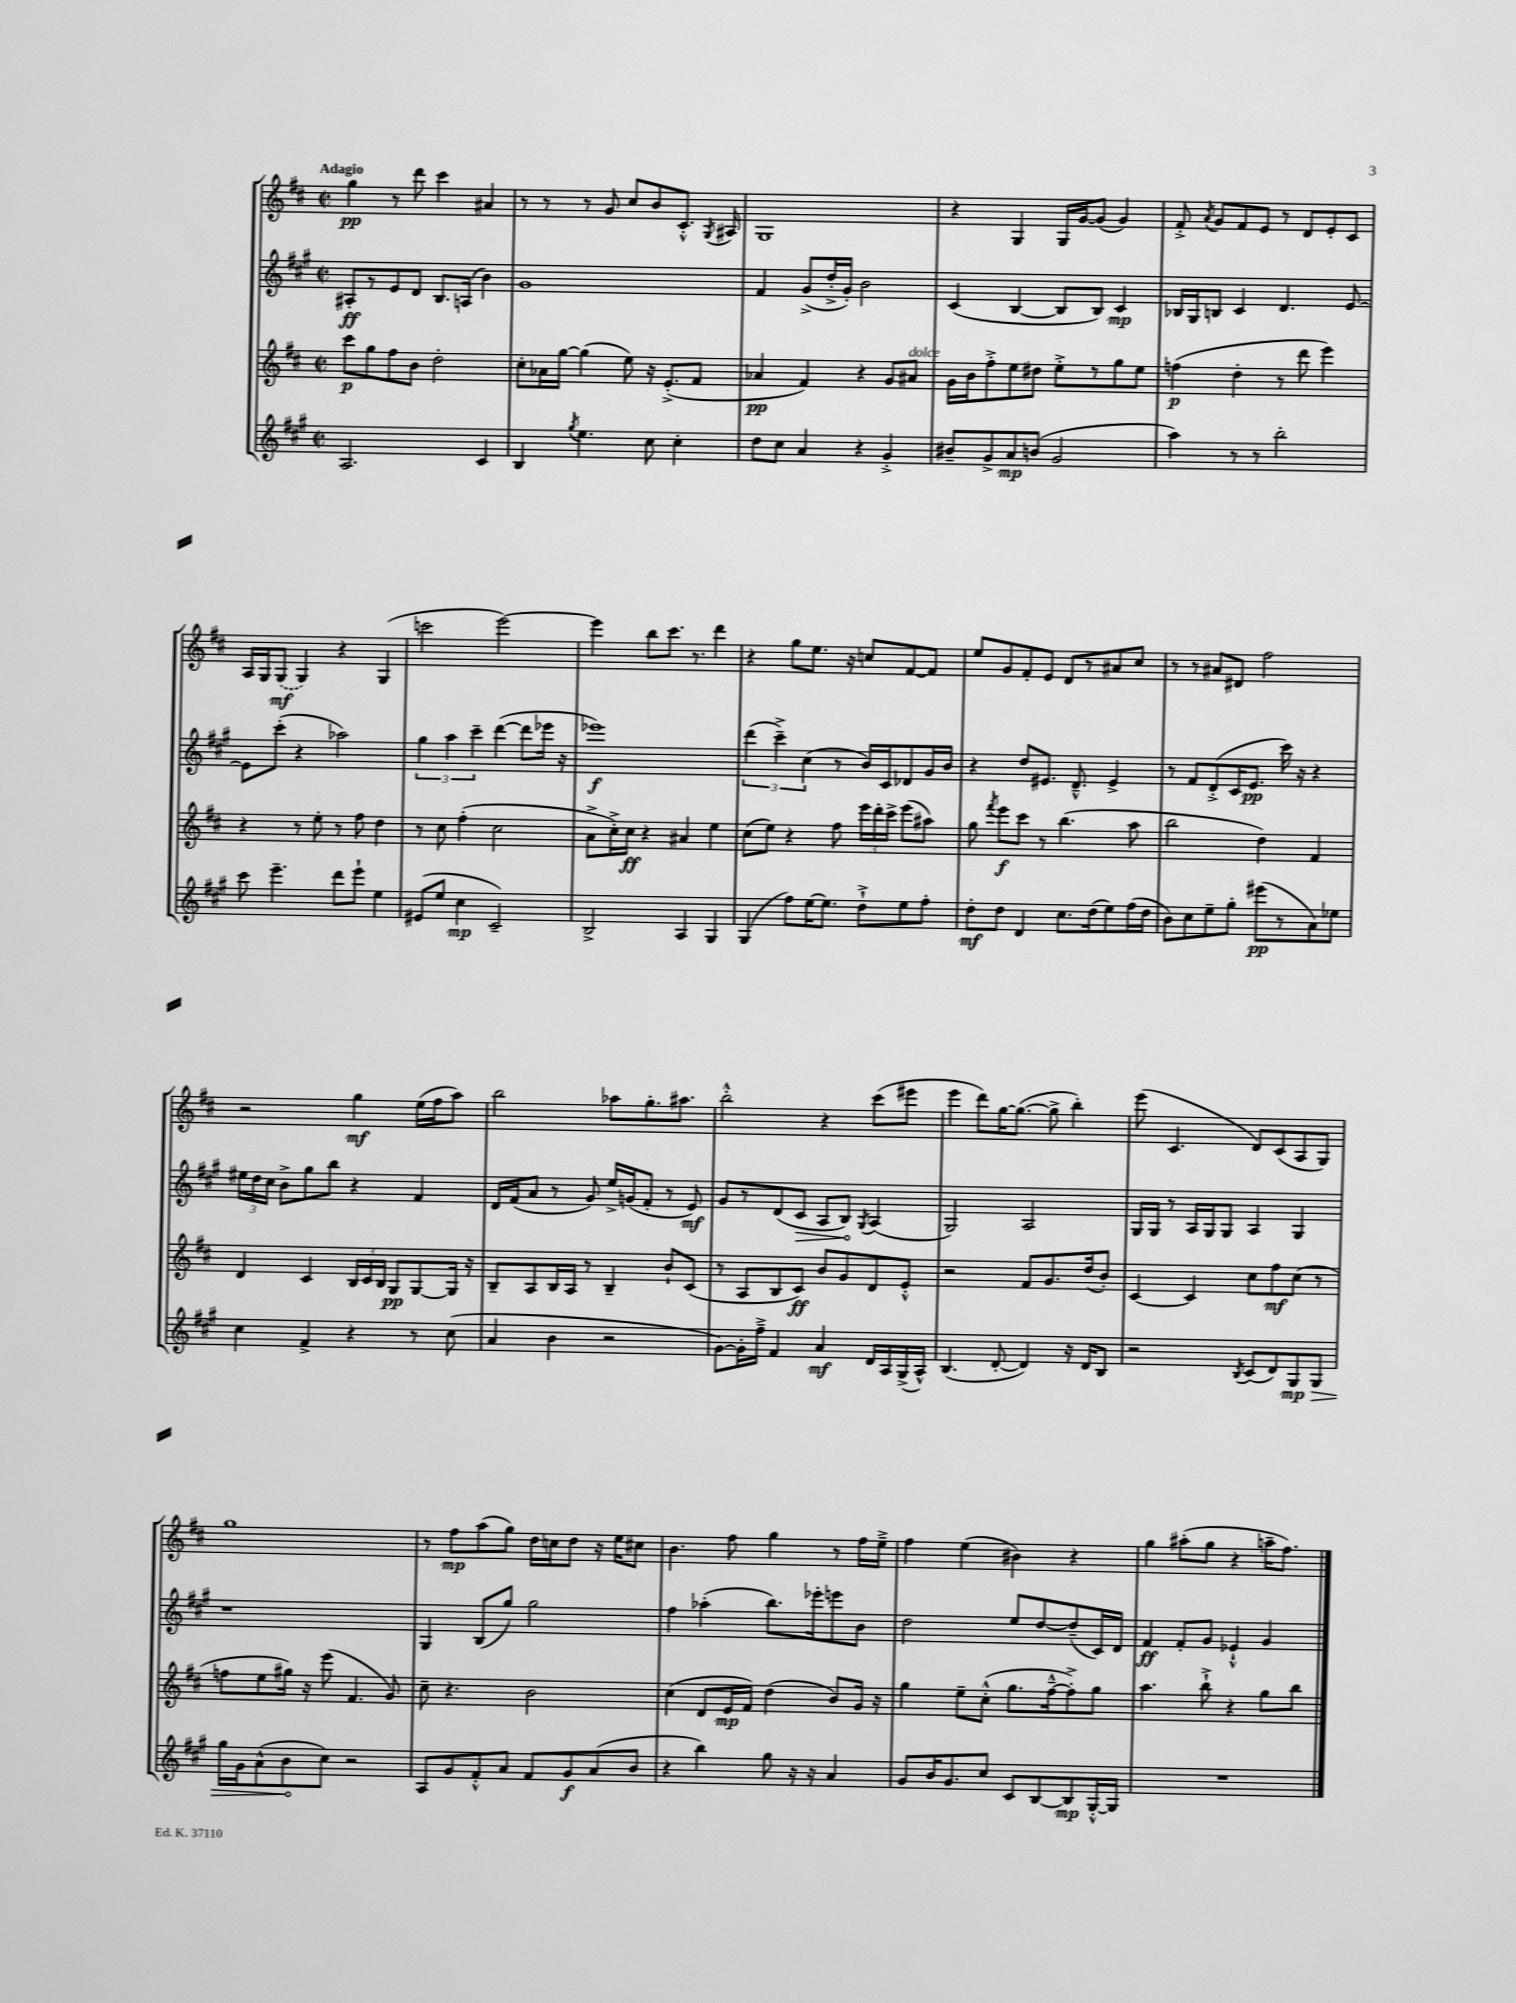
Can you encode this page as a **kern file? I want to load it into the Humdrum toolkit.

**kern	**dynam	**kern	**dynam	**kern	**dynam	**kern	**dynam
*part4	*part4	*part3	*part3	*part2	*part2	*part1	*part1
*staff4	*staff4	*staff3	*staff3	*staff2	*staff2	*staff1	*staff1
*clefG2	*	*clefG2	*	*clefG2	*	*clefG2	*
*k[f#c#g#]	*	*k[f#c#]	*	*k[f#c#g#]	*	*k[f#c#]	*
*M2/2	*	*M2/2	*	*M2/2	*	*M2/2	*
*met(c|)	*	*met(c|)	*	*met(c|)	*	*met(c|)	*
=1	=1	=1	=1	=1	=1	=1	=1
!	!	!	!	!	!	!LO:TX:a:B:t=Adagio	!
2.A/	.	8ccc#\L	p	8A#X'/L	ff	4gg\	pp
.	.	8gg\	.	8r	.	.	.
.	.	8ff#\	.	8e/	.	8r	.
.	.	8b\J	.	8d/J	.	8ddd\	.
.	.	2dd'\	.	8.B/L	.	4ccc#\	.
.	.	.	.	(16An/Jk	.	.	.
4c#/	.	.	.	4b\)	.	4a#X/	.
=2	=2	=2	=2	=2	=2	=2	=2
4B/	.	8cc#'\L	.	1g#	.	8r	.
.	.	16a-X\L	.	.	.	8r	.
.	.	[16gg\JJ	.	.	.	.	.
8qgg#/	.	.	.	.	.	.	.
4.ee\	.	(4gg\]	.	.	.	8r	.
.	.	.	.	.	.	8g/	.
.	.	8ee\)	.	.	.	8cc#/L	.
8cc#\	.	16r	.	.	.	8b/	.
.	.	(8.e'^/L	.	.	.	.	.
4cc#'\	.	.	.	.	.	8.c#'^^/J	.
.	.	8f#/J	.	.	.	.	.
.	.	.	.	.	.	8qG/	.
.	.	.	.	.	.	16A#X/	.
=3	=3	=3	=3	=3	=3	=3	=3
8dd\L	.	4a-X/	pp	4f#/	.	1G	.
8cc#\J	.	.	.	.	.	.	.
4a/	.	4f#/)	.	(8g#^/L	.	.	.
.	.	.	.	16dd'^/L	.	.	.
.	.	.	.	16g#'/JJ)	.	.	.
4r	.	4r	.	2b\	.	.	.
4g#'^/	.	8g/L	.	.	.	.	.
!	!	!LO:TX:a:i:t=dolce	!	!	!	!	!
.	.	8a#X/J	.	.	.	.	.
=4	=4	=4	=4	=4	=4	=4	=4
8b#X~/L	.	16g\LL	.	(4c#/	.	4r	.
.	.	16b\J	.	.	.	.	.
8g#^/	.	8ff#'^\	.	.	.	.	.
8a/	mp	8ee\	.	[4B/	.	4G/	.
(8bn/J	.	8dd#X\J	.	.	.	.	.
2g#/	.	8ee'^\L	.	8B/L]	.	16G/LL	.
.	.	.	.	.	.	[16g/J	.
.	.	8r	.	8B/J)	.	(8g/J]	.
.	.	8gg\	.	4c#/	mp	4g/)	.
.	.	8ee\J	.	.	.	.	.
=5	=5	=5	=5	=5	=5	=5	=5
4aa\)	.	(4ffn\	p	16B-X/LL	.	8f#'^/	.
.	.	.	.	16G#/J	.	.	.
.	.	.	.	.	.	8qa/	.
.	.	.	.	8Bn/J	.	8g/L	.
8r	.	4dd'\	.	4c#/	.	8f#/	.
8r	.	.	.	.	.	8e/J	.
2bb'\	.	8r	.	4.d/	.	8r	.
.	.	8ddd\	.	.	.	8d/L	.
.	.	4eee\)	.	.	.	8e'/	.
.	.	.	.	[8e/	.	8c#/J	.
!!LO:LB:g=z
=6	=6	=6	=6	=6	=6	=6	=6
8ccc#\	.	4r	.	8e\L]	.	16A/LL	.
.	.	.	.	.	.	16G/J	.
4.eee~\	.	.	.	(8ccc#'\J	.	(8G/J	mf
.	.	8r	.	4r	.	4G/)	.
.	.	8ee'\	.	.	.	.	.
8ddd\L	.	8r	.	2aa-X\)	.	4r	.
8eee`\J	.	8ff#\	.	.	.	.	.
4ee\	.	4dd\	.	.	.	(4G/	.
=7	=7	=7	=7	=7	=7	=7	=7
(8e#X/L	.	8r	.	6gg#\	.	2cccn\	.
8ee/J	.	8cc#\	.	.	.	.	.
.	.	.	.	6aa\	.	.	.
4cc#\	mp	(4ff#'\	.	.	.	.	.
.	.	.	.	6ccc#~\	.	.	.
2c#~/)	.	2cc#\	.	([4ddd\	.	[2eee\)	.
.	.	.	.	8ddd\L]	.	.	.
.	.	.	.	16eee-X\Jk	.	.	.
.	.	.	.	16r	.	.	.
=8	=8	=8	=8	=8	=8	=8	=8
2B^/	.	8a^\L	.	1eee-X)	f	4eee\]	.
.	.	16cc#'^\L)	.	.	.	.	.
.	.	16cc#\JJ	ff	.	.	.	.
.	.	4r	.	.	.	8bb\L	.
.	.	.	.	.	.	8.ccc#\J	.
4A/	.	4a#X/	.	.	.	.	.
.	.	.	.	.	.	8.r	.
4G#/	.	4ee\	.	.	.	4ddd\	.
=9	=9	=9	=9	=9	=9	=9	=9
(4G#/	.	(8cc#\L	.	(6ddd\	.	4r	.
.	.	8ee\J)	.	.	.	.	.
.	.	.	.	6ccc#~^\)	.	.	.
8ff#\L)	.	4r	.	.	.	8gg\L	.
.	.	.	.	(6cc#\	.	.	.
[16ee\K	.	.	.	.	.	8.ee\J	.
8.ee\J]	.	.	.	.	.	.	.
.	.	8ff#\	.	8r	.	.	.
.	.	.	.	.	.	16r	.
8dd`^\L	.	24eee\LL	.	16b/LL)	.	8ccn/L	.
.	.	24ddd'\	.	.	.	.	.
.	.	.	.	16c#/J	.	.	.
.	.	24ccc#^\JJ	.	.	.	.	.
8ee\	.	(8eee\L	.	8d-X/	.	[8f#/	.
8ff#'\J	.	8aa#X\J)	.	16g#/L	.	8f#/J]	.
.	.	.	.	16b/JJ	.	.	.
=10	=10	=10	=10	=10	=10	=10	=10
8dd'\L	mf	8gg\	.	4r	.	8ee/L	.
.	.	8qfff#/	.	.	.	.	.
8dd\J	.	8eee\L	f	.	.	8g/	.
4d/	.	8ccc#\J	.	8dd/L	.	8f#'/	.
.	.	8r	.	8.e#X/J	.	8e/J	.
8.cc#\L	.	(4.bb\	.	.	.	8d/L	.
.	.	.	.	8.d~^^/	.	.	.
.	.	.	.	.	.	8r	.
(16dd\k	.	.	.	.	.	.	.
8ee\)	.	.	.	4e#^/	.	8a#X/	.
(16ff#\L	.	8aa\	.	.	.	8cc#/J	.
16dd\JJ	.	.	.	.	.	.	.
=11	=11	=11	=11	=11	=11	=11	=11
8b\L)	.	2bb\	.	8r	.	8r	.
8cc#\	.	.	.	8f#/L	.	8r	.
8ee~\	.	.	.	(8d'^/	.	8a#X/L	.
8gg#'\J	.	.	.	16c#/K	.	8d#X/J	.
.	.	.	.	8.e/J	pp	.	.
(8eee#X\L	pp	4dd\)	.	.	.	2ff#\	.
8r	.	.	.	16ccc#\)	.	.	.
.	.	.	.	16r	.	.	.
8a\)	.	4f#/	.	4r	.	.	.
8ee-X\J	.	.	.	.	.	.	.
!!LO:LB:g=z
=12	=12	=12	=12	=12	=12	=12	=12
4cc#\	.	4d/	.	24ee#X\LL	.	2r	.
.	.	.	.	24dd\	.	.	.
.	.	.	.	24cc#\JJ	.	.	.
.	.	.	.	8b^\L	.	.	.
4f#^/	.	4c#/	.	8gg#\	.	.	.
.	.	.	.	8bb\J	.	.	.
4r	.	24B/LL	.	4r	.	4gg\	mf
.	.	24c#/	.	.	.	.	.
.	.	24B/JJ	.	.	.	.	.
.	.	8G/L	pp	.	.	.	.
8r	.	[8G/	.	4f#/	.	(16ee\LL	.
.	.	.	.	.	.	16ff#\J	.
(8cc#\	.	16G/Jk]	.	.	.	8aa\J)	.
.	.	16r	.	.	.	.	.
=13	=13	=13	=13	=13	=13	=13	=13
4a/	.	8B~/L	.	16d/LL	.	2bb\	.
.	.	.	.	(16f#/J	.	.	.
.	.	8A/	.	8a/J	.	.	.
4b\	.	16B/L	.	8r	.	.	.
.	.	16A/JJ	.	.	.	.	.
.	.	8r	.	8g#/)	.	.	.
2r	.	4B~/	.	16ee^/LL	.	8aa-X\L	.
.	.	.	.	(16gn/J	.	.	.
.	.	.	.	8f#'/J	.	8.gg'\	.
.	.	8b`/L	.	8r	.	.	.
.	.	.	.	.	.	8.aa#X\J	.
.	.	(8c#/J	.	8e/)	mf	.	.
=14	=14	=14	=14	=14	=14	=14	=14
[8g#\L)	.	8r	.	8g#/L	.	2bb'^^\	.
16g#'\L]	.	8A/L	.	8r	.	.	.
16ff#~^\JJ	.	.	.	.	.	.	.
4f#/	.	8B/	.	(8d/	.	.	.
!	!	!	!	!	!LO:HP:b	!	!
.	.	8c#/J)	ff	8c#/J	>	.	.
4a/	mf	8b/L	.	8A/L	.	4r	.
.	.	8g/	.	8B/J)	.	.	.
.	.	.	.	8qG#/	.	.	.
16d/LL	.	8d/	.	(4A/	]	(8ccc#\L	.
16A/	.	.	.	.	.	.	.
(16G#^/	.	8e'^^/J	.	.	.	8eee#X\J	.
16A^^/JJ)	.	.	.	.	.	.	.
=15	=15	=15	=15	=15	=15	=15	=15
(4.B/	.	2r	.	2G#/)	.	4eee\	.
.	.	.	.	.	.	8ddd\L)	.
[8d'/	.	.	.	.	.	[16gg\K	.
.	.	.	.	.	.	(8.gg\J_	.
4d/])	.	8f#/L	.	2A/	.	.	.
.	.	8.g/	.	.	.	8gg^\]	.
16r	.	.	.	.	.	4bb'\)	.
16d/KL	.	(16dd/k	.	.	.	.	.
8B/J	.	8b'/J)	.	.	.	.	.
=16	=16	=16	=16	=16	=16	=16	=16
2r	.	[4c#/	.	16G#/LL	.	(8eee\	.
.	.	.	.	16G#/JJ	.	.	.
.	.	.	.	8r	.	4.c#/	.
.	.	4c#/]	.	16A/LL	.	.	.
.	.	.	.	16G#/J	.	.	.
.	.	.	.	8G#/J	.	.	.
8qB/	.	.	.	.	.	.	.
(8c#/L	.	8cc#\L	.	4A/	.	8d/L)	.
8d/)	.	8ff#\	mf	.	.	(8c#/	.
8G#/	mp	(8cc#\J	.	4G#/	.	8A/	.
!	!LO:HP:b	!	!	!	!	!	!
8G#/J	>	8r	.	.	.	8G/J)	.
!!LO:LB:g=z
=17	=17	=17	=17	=17	=17	=17	=17
16gg#\LL	.	8ffn\L	.	1r	.	1gg	.
16g#\J	.	.	.	.	.	.	.
(8a^^\	.	8ee\	.	.	.	.	.
8b\	.	16gg#X\Jk)	.	.	.	.	.
.	.	16r	.	.	.	.	.
8cc#\J)	]	(8eee\	.	.	.	.	.
2r	.	4.f#/	.	.	.	.	.
.	.	8g/)	.	.	.	.	.
=18	=18	=18	=18	=18	=18	=18	=18
8A/L	.	8cc#~\	.	4G#/	.	8r	.
8g#/	.	4.r	.	.	.	8ff#\L	mp
8f#'^^/	.	.	.	(8B/L	.	(8aa\	.
8a/J	.	.	.	8gg#/J)	.	8gg\J)	.
8f#/L	.	2b\	.	2gg#\	.	16dd\LL	.
.	.	.	.	.	.	16ccn\J	.
8g#/	f	.	.	.	.	8dd\J	.
(8a/	.	.	.	.	.	16r	.
.	.	.	.	.	.	16ee\KL	.
8b/J	.	.	.	.	.	8cc#X\J	.
=19	=19	=19	=19	=19	=19	=19	=19
4r	.	(4cc#\	.	4ff#\	.	4.b\	.
4bb\)	.	8d/L	.	(4aa-X'\	.	.	.
.	.	16e/L	mp	.	.	8ff#\	.
.	.	16f#/JJ)	.	.	.	.	.
8gg#\	.	(4dd\	.	8.bb\L)	.	4gg\	.
16r	.	.	.	.	.	.	.
16r	.	.	.	16eee-X'\k	.	.	.
4a/	.	8b/L)	.	8eeen\	.	8r	.
.	.	16g/Jk	.	8b\J	.	16ff#\LL	.
.	.	16r	.	.	.	16ee~^\JJ	.
=20	=20	=20	=20	=20	=20	=20	=20
8g#/L	.	4gg\	.	2dd\	.	4ff#\	.
16b/K	.	.	.	.	.	.	.
8.g#/	.	.	.	.	.	.	.
.	.	8ee~\L	.	.	.	(4ee\	.
8cc#/J	.	(8cc#'^^\J	.	.	.	.	.
8c#/L	.	8.gg\L	.	8ee/L	.	4b#X\)	.
[8B/	.	.	.	[8dd/	.	.	.
.	.	[16ff#~^^\k	.	.	.	.	.
8B/]	mp	8ff#'^\])	.	(8dd~/]	.	4r	.
[16G#'^^/L	.	8gg\J	.	16c#/L)	.	.	.
16G#/JJ]	.	.	.	16d/JJ	.	.	.
=21	=21	=21	=21	=21	=21	=21	=21
1r	.	4.aa\	.	4f#/	ff	4gg\	.
.	.	.	.	8f#'/L	.	(8aa#X'\L	.
.	.	8bb`^\	.	8g#/J	.	8gg\J	.
.	.	4r	.	4e-X`^^/	.	4r	.
.	.	8gg\L	.	4g#/	.	16aan~\KL	.
.	.	.	.	.	.	8.ff#\J)	.
.	.	8bb\J	.	.	.	.	.
==	==	==	==	==	==	==	==
*-	*-	*-	*-	*-	*-	*-	*-
